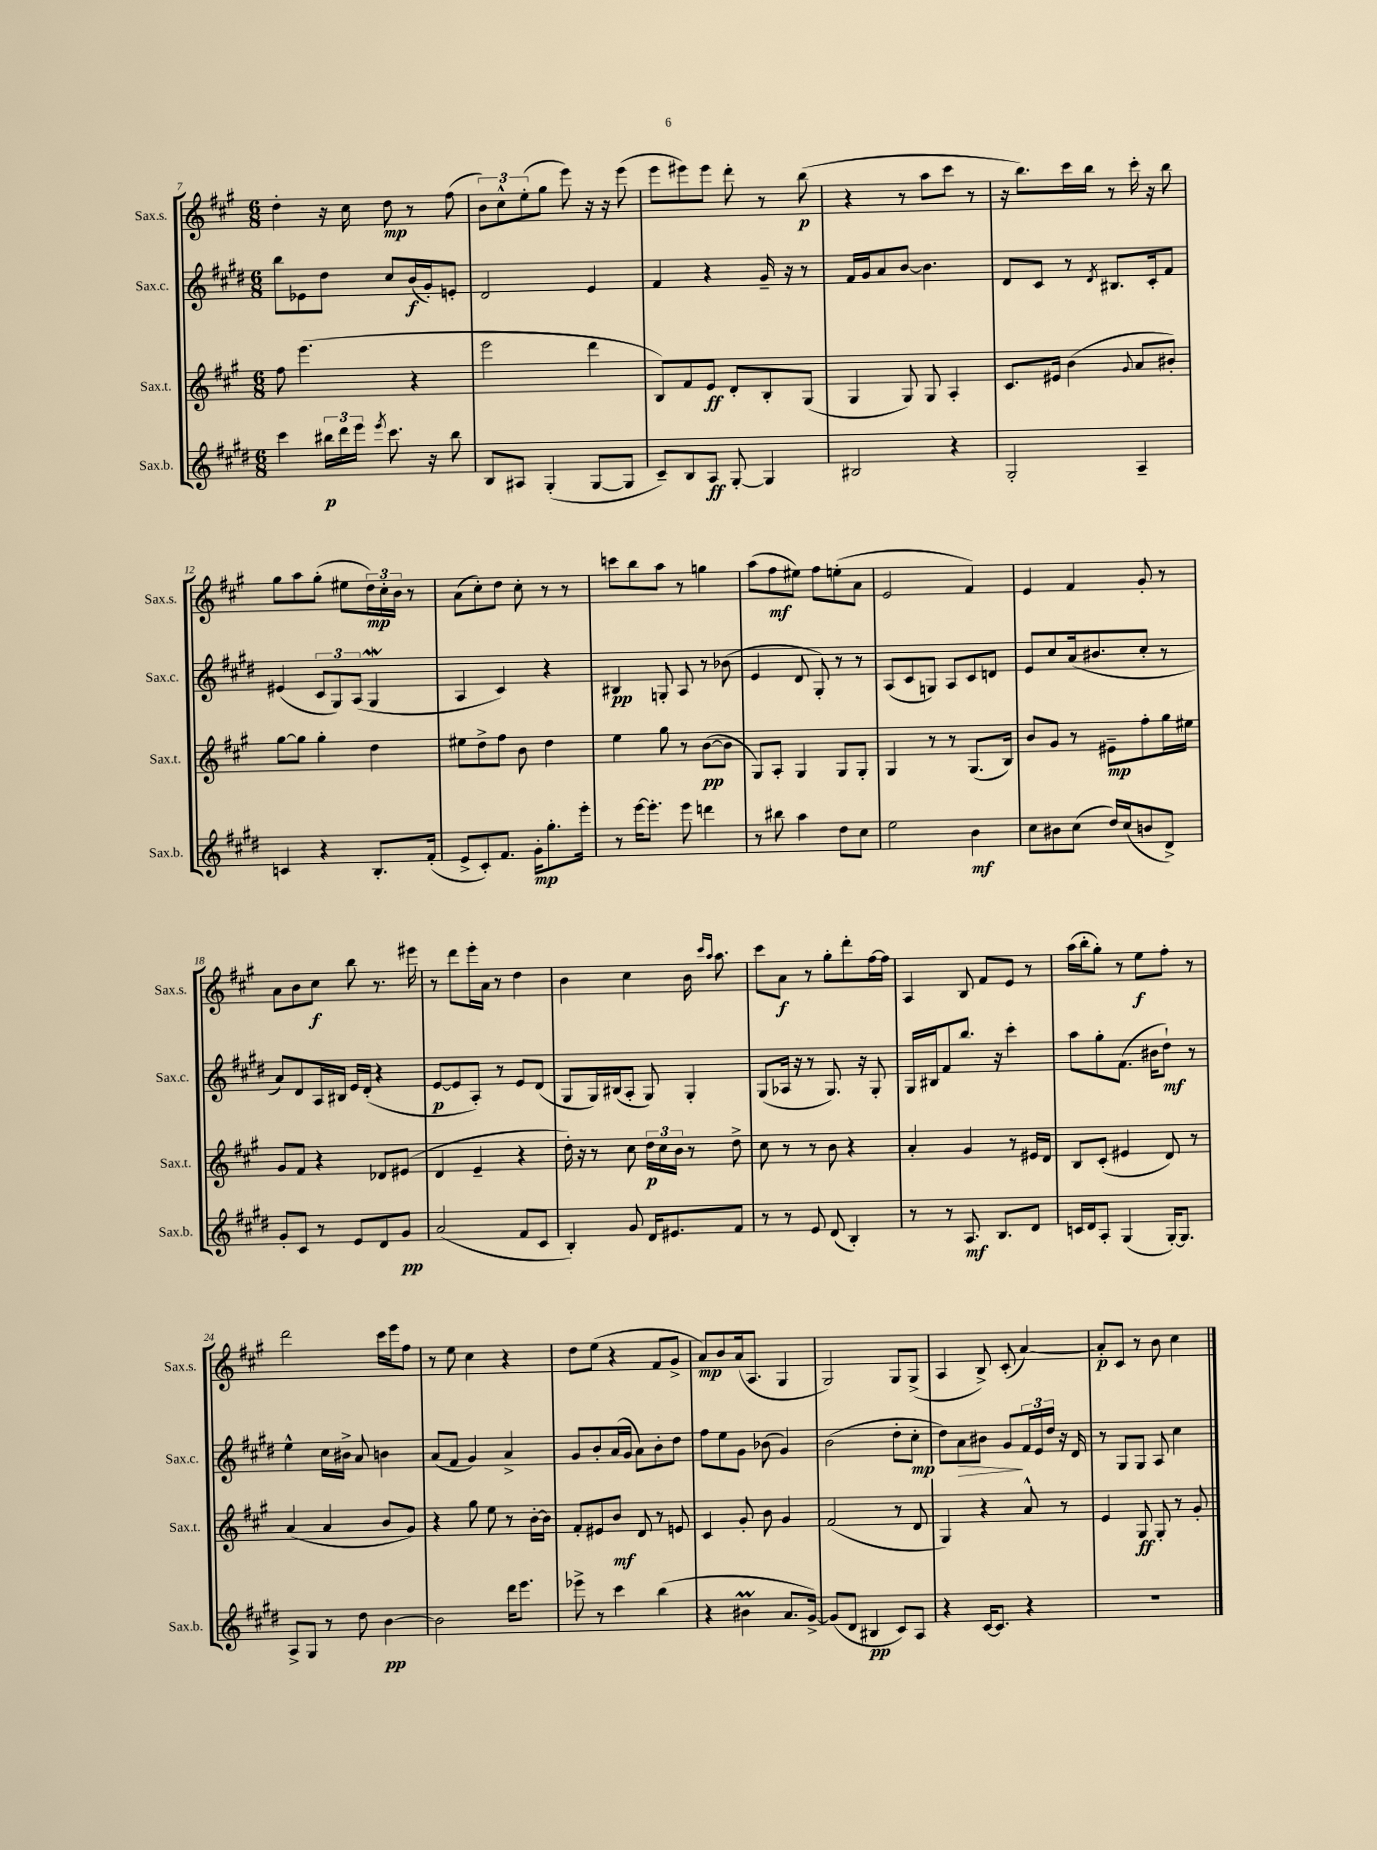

**kern	**dynam	**kern	**dynam	**kern	**dynam	**kern	**dynam
*part4	*part4	*part3	*part3	*part2	*part2	*part1	*part1
*staff4	*staff4	*staff3	*staff3	*staff2	*staff2	*staff1	*staff1
*I"Sax.b.	*	*I"Sax.t.	*	*I"Sax.c.	*	*I"Sax.s.	*
*I'Sax.b.	*	*I'Sax.t.	*	*I'Sax.c.	*	*I'Sax.s.	*
*clefG2	*	*clefG2	*	*clefG2	*	*clefG2	*
*k[f#c#g#d#]	*	*k[f#c#g#]	*	*k[f#c#g#d#]	*	*k[f#c#g#]	*
*M6/8	*	*M6/8	*	*M6/8	*	*M6/8	*
=7	=7	=7	=7	=7	=7	=7	=7
4ccc#\	.	8ff#\	.	8bb\L	.	4dd'\	.
.	.	(4.eee\	.	8e-X\	.	.	.
24bb#X\LL	p	.	.	8dd#\J	.	16r	.
24ddd#\	.	.	.	.	.	.	.
.	.	.	.	.	.	16cc#\	.
24eee\JJ	.	.	.	.	.	.	.
8qeee/	.	.	.	.	.	.	.
8.ccc#\	.	.	.	8cc#/L	.	8dd\	mp
.	.	4r	.	(16b/L	f	8r	.
16r	.	.	.	16g#'/J)	.	.	.
8bb#\	.	.	.	8en'/J	.	(8ff#\	.
=8	=8	=8	=8	=8	=8	=8	=8
8B/L	.	2eee\	.	2d#/	.	12b\L)	.
.	.	.	.	.	.	12cc#^^\	.
8A#X/J	.	.	.	.	.	.	.
.	.	.	.	.	.	(12ee'\	.
(4G#'/	.	.	.	.	.	8gg#\J	.
.	.	.	.	.	.	8eee\)	.
[8G#/L	.	4ddd\	.	4e/	.	16r	.
.	.	.	.	.	.	16r	.
8G#/J]	.	.	.	.	.	(8eee\	.
=9	=9	=9	=9	=9	=9	=9	=9
8c#~/L)	.	8B/L)	.	4f#/	.	8eee\L	.
8B/	.	8f#/	.	.	.	8eee#X\)	.
8A/J	ff	8e/J	ff	4r	.	8eee#\J	.
[8G#'/	.	8d'/L	.	.	.	8ddd'\	.
4G#/]	.	8B'/	.	16g#~/	.	8r	.
.	.	.	.	16r	.	.	.
.	.	(8G#/J	.	8r	.	(8bb\	p
=10	=10	=10	=10	=10	=10	=10	=10
2B#X/	.	4G#/	.	16f#/LL	.	4r	.
.	.	.	.	16g#/J	.	.	.
.	.	.	.	8a/	.	.	.
.	.	8G#/)	.	[8b/J	.	8r	.
.	.	8G#/	.	4.b\]	.	8aa\L	.
4r	.	4A'/	.	.	.	8ccc#\J	.
.	.	.	.	.	.	8r	.
=11	=11	=11	=11	=11	=11	=11	=11
2G#'/	.	8.c#/L	.	8d#/L	.	16r	.
.	.	.	.	.	.	8.bb\L)	.
.	.	.	.	8c#/J	.	.	.
.	.	16e#X/Jk	.	.	.	.	.
.	.	(4b\	.	8r	.	16ccc#\L	.
.	.	.	.	.	.	16bb\JJ	.
.	.	.	.	8qd#/	.	.	.
.	.	.	.	8.B#X/L	.	8r	.
.	.	8qqg#/	.	.	.	.	.
4A~/	.	8a/L	.	.	.	16ccc#'\	.
.	.	.	.	16c#'/k	.	16r	.
.	.	8b#X'/J)	.	8f#/J	.	8bb\	.
!!LO:LB:g=z
=12	=12	=12	=12	=12	=12	=12	=12
4cn/	.	[8gg#\L	.	(4e#X/	.	8gg#\L	.
.	.	8gg#\J]	.	.	.	8aa\	.
4r	.	4gg#'\	.	12c#/L	.	(8gg#'\J	.
.	.	.	.	12G#/)	.	.	.
.	.	.	.	.	.	8ee#X\L	.
.	.	.	.	(12A/J	.	.	.
8.B'/L	.	4dd\	.	4G#W/	.	24dd\L)	mp
.	.	.	.	.	.	24cc#'\	.
.	.	.	.	.	.	24b\JJ	.
.	.	.	.	.	.	8r	.
(16f#'/Jk	.	.	.	.	.	.	.
=13	=13	=13	=13	=13	=13	=13	=13
8e^/L	.	8ee#X\L	.	4A/	.	(8a\L	.
8c#'/)	.	8dd^\	.	.	.	8cc#'\)	.
8.f#/J	.	8ff#\J	.	4c#/)	.	8dd\J	.
.	.	8b\	.	.	.	8cc#'\	.
16g#'\KL	mp	.	.	.	.	.	.
8.gg#'\	.	4dd\	.	4r	.	8r	.
.	.	.	.	.	.	8r	.
16eee'\Jk	.	.	.	.	.	.	.
=14	=14	=14	=14	=14	=14	=14	=14
8r	.	4ee\	.	4B#X/	pp	8cccn\L	.
[16eee\KL	.	.	.	.	.	8bb\	.
8.eee'\J]	.	.	.	.	.	.	.
.	.	8gg#\	.	8Gn'/	.	8aa\J	.
8eee\	.	8r	.	8A/	.	8r	.
4dddn\	.	([8b\L	pp	8r	.	4ggn\	.
.	.	8b\J]	.	(8b-X\	.	.	.
=15	=15	=15	=15	=15	=15	=15	=15
8r	.	8G#/L)	.	4e/	.	(8aa\L	.
8bb#X\	.	8A'/J	.	.	.	8ff#\	mf
4aa\	.	4G#/	.	8d#/	.	8ee#X\J)	.
.	.	.	.	8G#'/)	.	8ff#\L	.
8dd#\L	.	8G#/L	.	8r	.	(8een'\	.
8cc#\J	.	8G#'/J	.	8r	.	8a\J	.
=16	=16	=16	=16	=16	=16	=16	=16
2ee\	.	4G#/	.	(8A/L	.	2e/	.
.	.	.	.	8c#/	.	.	.
.	.	8r	.	8Gn/J)	.	.	.
.	.	8r	.	8A/L	.	.	.
4b\	mf	(8.G#/L	.	8c#/	.	4f#/)	.
.	.	.	.	8dn/J	.	.	.
.	.	16B/Jk)	.	.	.	.	.
=17	=17	=17	=17	=17	=17	=17	=17
8cc#\L	.	8b/L	.	8e/L	.	4e/	.
8b#X\	.	8g#/J	.	8cc#/	.	.	.
(8cc#\J	.	8r	.	(16a/k	.	4f#/	.
.	.	.	.	8.b#X/	.	.	.
16dd#/LL)	.	8e#X~\L	mp	.	.	.	.
(16cc#/J	.	.	.	.	.	.	.
8bn/	.	8ff#'\	.	8cc#'/J	.	8g#'/	.
8d#^/J)	.	16gg#\L	.	8r	.	8r	.
.	.	16ee#X\JJ	.	.	.	.	.
!!LO:LB:g=z
=18	=18	=18	=18	=18	=18	=18	=18
8g#'/L	.	8g#/L	.	8a/L)	.	8a\L	.
8c#/J	.	8f#/J	.	8d#/	.	8b\	.
8r	.	4r	.	16A/L	.	8cc#\J	f
.	.	.	.	16B#X/JJ	.	.	.
8e/L	.	.	.	16e/LL	.	8bb\	.
.	.	.	.	(16d#'/JJ	.	.	.
8d#/	.	8d-X/L	.	4r	.	8.r	.
8g#/J	pp	(8e#X/J	.	.	.	.	.
.	.	.	.	.	.	16eee#X\	.
=19	=19	=19	=19	=19	=19	=19	=19
(2a/	.	4d/	.	[8e/L	p	8r	.
.	.	.	.	8e/]	.	8ddd\L	.
.	.	4e~/	.	8A'/J)	.	16eee'\L	.
.	.	.	.	.	.	16a\JJ	.
.	.	.	.	8r	.	8r	.
8f#/L	.	4r	.	8e/L	.	4dd\	.
8c#/J	.	.	.	(8d#/J	.	.	.
=20	=20	=20	=20	=20	=20	=20	=20
4B'/)	.	16dd'\)	.	8G#/L	.	4b\	.
.	.	16r	.	.	.	.	.
.	.	8r	.	16G#/L)	.	.	.
.	.	.	.	(16B#X/J	.	.	.
8g#/	.	8cc#\	.	8A'/J	.	4cc#\	.
16d#/KL	.	24dd\LL	p	8G#/)	.	.	.
.	.	24cc#\	.	.	.	.	.
8.e#X/	.	.	.	.	.	.	.
.	.	24b\JJ	.	.	.	.	.
.	.	8r	.	4G#'/	.	16b\	.
.	.	.	.	.	.	16qqccc#/LL	.
.	.	.	.	.	.	16qqaa/JJ	.
.	.	.	.	.	.	8.aa\	.
8f#/J	.	8dd^\	.	.	.	.	.
=21	=21	=21	=21	=21	=21	=21	=21
8r	.	8cc#\	.	(8G#/L	.	8ccc#\L	.
8r	.	8r	.	16A-X/Jk	.	8a\J	f
.	.	.	.	16r	.	.	.
8e/	.	8r	.	8r	.	8r	.
(8d#/	.	8b\	.	8.G#/)	.	8gg#'\L	.
4B'/)	.	4r	.	.	.	8ddd'\	.
.	.	.	.	16r	.	.	.
.	.	.	.	8G#'/	.	[16ff#\L	.
.	.	.	.	.	.	16ff#\JJ]	.
=22	=22	=22	=22	=22	=22	=22	=22
8r	.	4a'/	.	16G#/LL	.	4A/	.
.	.	.	.	16B#X/J	.	.	.
8r	.	.	.	8f#/	.	.	.
8.A/	mf	4g#/	.	8.bb/J	.	8B/	.
.	.	.	.	.	.	8f#/L	.
8.B/L	.	.	.	16r	.	.	.
.	.	8r	.	4ccc#'\	.	8e/J	.
8d#/J	.	16e#X/LL	.	.	.	8r	.
.	.	16d/JJ	.	.	.	.	.
=23	=23	=23	=23	=23	=23	=23	=23
16cn/LL	.	8B/L	.	8aa\L	.	(16aa\LL	.
16d#/J	.	.	.	.	.	16bb'\J	.
8A'/J	.	(8c#'/J	.	8gg#'\	.	8gg#'\J)	.
(4G#/	.	4e#X/	.	(8.f#\J	.	8r	.
.	.	.	.	.	.	8ee\L	f
.	.	.	.	16b#X\KL	.	.	.
[16G#'/KL)	.	8d/)	.	8dd#`\J)	mf	8ff#'\J	.
8.G#/J]	.	.	.	.	.	.	.
.	.	8r	.	8r	.	8r	.
!!LO:LB:g=z
=24	=24	=24	=24	=24	=24	=24	=24
8A^/L	.	(4a/	.	4ee^^\	.	2ddd\	.
8G#/J	.	.	.	.	.	.	.
8r	.	4a/	.	16cc#\LL	.	.	.
.	.	.	.	16b#X^\JJ	.	.	.
8dd#\	.	.	.	8a/	.	.	.
[4b\	pp	8b/L	.	4bn\	.	16ccc#\LL	.
.	.	.	.	.	.	16eee\J	.
.	.	8g#/J)	.	.	.	8ff#\J	.
=25	=25	=25	=25	=25	=25	=25	=25
2b\]	.	4r	.	(8a/L	.	8r	.
.	.	.	.	8f#/J	.	8ee\	.
.	.	8gg#\	.	4g#/)	.	4cc#\	.
.	.	8ee\	.	.	.	.	.
16ddd#\KL	.	8r	.	4a^/	.	4r	.
8.eee\J	.	.	.	.	.	.	.
.	.	[16b'\LL	.	.	.	.	.
.	.	16b\JJ]	.	.	.	.	.
=26	=26	=26	=26	=26	=26	=26	=26
8eee-X^\	.	8f#'/L	.	8g#/L	.	8dd\L	.
8r	.	8e#X/	.	8b'/	.	(8ee\J	.
4ccc#\	.	8b/J	mf	(16a/L	.	4r	.
.	.	.	.	16g#/JJ	.	.	.
.	.	8d/	.	8a\L)	.	.	.
(4bb\	.	8r	.	8b'\	.	8f#/L	.
.	.	8en/	.	8dd#\J	.	8g#^/J	.
=27	=27	=27	=27	=27	=27	=27	=27
4r	.	4c#/	.	8ff#\L	.	8a/L)	mp
.	.	.	.	8ee\	.	8b/	.
4b#Xm\	.	8g#'/	.	8g#\J	.	(16a/k	.
.	.	.	.	.	.	8.A/J	.
.	.	8b\	.	(8b-X\	.	.	.
8.a/L	.	4g#/	.	4g#/)	.	4G#/	.
[16g#^/Jk)	.	.	.	.	.	.	.
=28	=28	=28	=28	=28	=28	=28	=28
(8g#/L]	.	(2f#/	.	(2b\	.	2G#/)	.
8d#/J	.	.	.	.	.	.	.
4B#X/	pp	.	.	.	.	.	.
8c#/L)	.	8r	.	8dd#'\L	.	8G#/L	.
8A/J	.	8d/	.	8cc#'\J	mp	(8G#^/J	.
=29	=29	=29	=29	=29	=29	=29	=29
4r	.	4G#/)	.	8dd#\L)	.	4A/	.
!	!	!	!	!	!LO:HP:b	!	!
.	.	.	.	8a\	>	.	.
[16c#/KL	.	4r	.	8b#X\J	.	8B^/)	.
8.c#/J]	.	.	.	.	.	.	.
.	.	.	.	8g#/L	.	(8c#'/	.
4r	.	8a^^/	.	24f#/L	]	[4a/)	.
.	.	.	.	24e/	.	.	.
.	.	.	.	24dd#/JJ	.	.	.
.	.	8r	.	16r	.	.	.
.	.	.	.	16d#/	.	.	.
=30	=30	=30	=30	=30	=30	=30	=30
2.r	.	4e/	.	8r	.	8a'/L]	p
.	.	.	.	8G#/L	.	8c#/J	.
.	.	8G#/	ff	8G#/J	.	8r	.
.	.	8G#'/	.	8A/	.	8b\	.
.	.	8r	.	4cc#\	.	4cc#\	.
.	.	8g#'/	.	.	.	.	.
==	==	==	==	==	==	==	==
*-	*-	*-	*-	*-	*-	*-	*-
